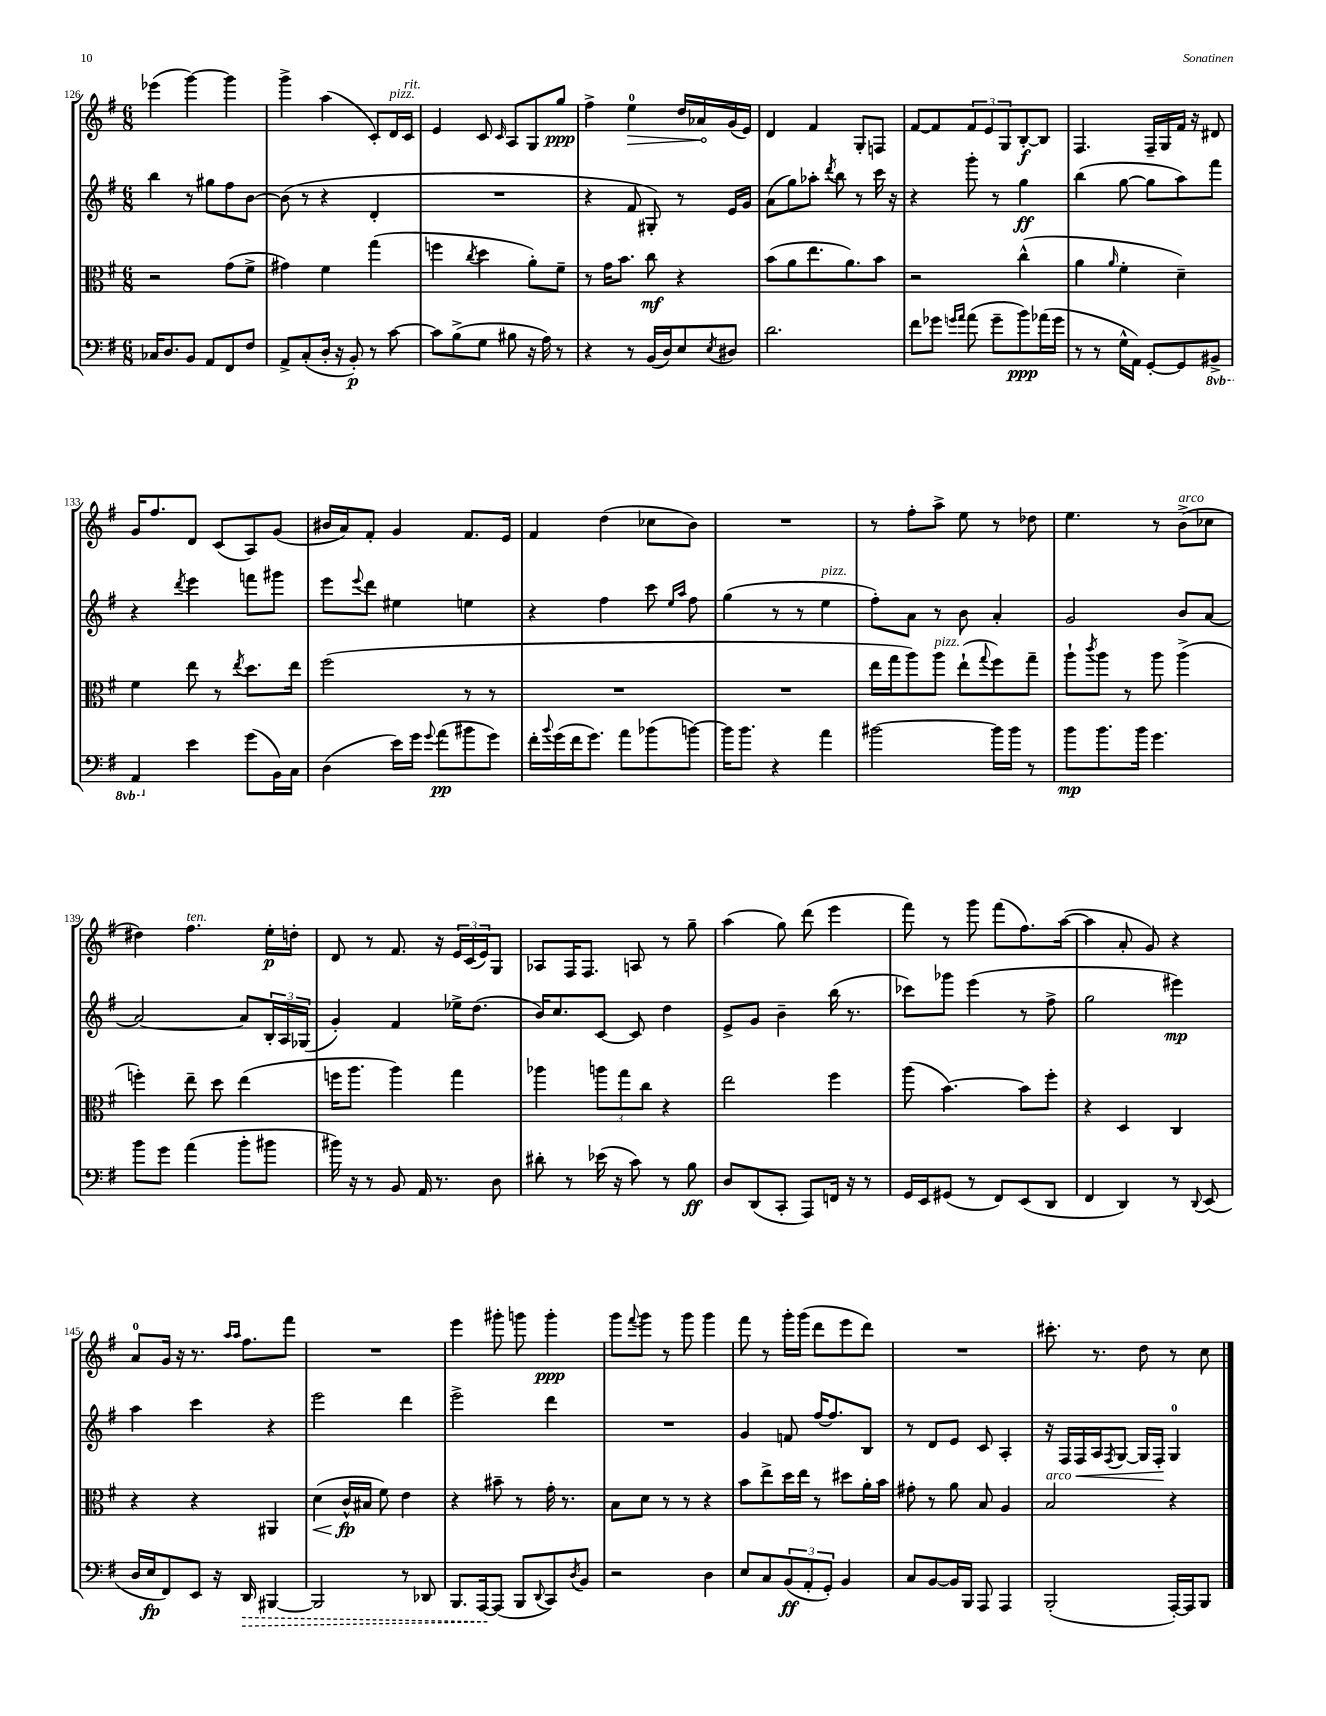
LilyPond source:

<<
\new StaffGroup <<
\new Staff = "s0" {
    \clef treble \key g \major \numericTimeSignature \time 6/8
    ees'''4( g'''4~) g'''4 |
    g'''4-> a''4( c'8-.) d'16^\markup { \italic "pizz." } c'16^\markup { \italic "rit." } |
    e'4 c'8 \grace { c'16 } a8 g8 g''8\ppp |
    fis''4-> \once \override Hairpin.circled-tip = ##t e''4-0\> d''16 aes'16\! g'16( e'16) |
    d'4 fis'4 g8-. f8 |
    fis'8~ fis'8 \tuplet 3/2 { fis'8 e'8 g8 } b8~-.\f b8 |
    fis4. fis16-- g16 fis'16 r16 dis'8 |
    g'16 fis''8. d'8 c'8( a8) g'8( |
    bis'16 a'16) fis'8-. g'4 fis'8. e'16 |
    fis'4 d''4( ces''8 b'8) |
    R2. |
    r8 fis''8-. a''8-> e''8 r8 des''8 |
    e''4. r8 b'8->^\markup { \italic "arco" }( ces''8 |
    dis''4) fis''4.^\markup { \italic "ten." } e''16-.\p d''16-. |
    d'8 r8 fis'8. r16 \tuplet 3/2 { e'16 c'16( e'16) } g8 |
    aes8 fis16 fis8. a8 r8 g''8-- |
    a''4( g''8) d'''8( e'''4 |
    fis'''8) r8 g'''8 fis'''8( fis''8.) a''16~( |
    a''4 a'8-. g'8) r4 |
    a'8-0 g'16 r16 r8. \grace { a''16 a''16 } fis''8. fis'''8 |
    R2. |
    e'''4 gis'''8-. g'''8 g'''4-.\ppp |
    g'''8 \appoggiatura { fis'''8 } g'''8 r8 g'''8 g'''4 |
    fis'''8 r8 g'''16-. g'''16( d'''8 e'''8 d'''8) |
    R2. |
    cis'''8.-. r8. d''8 r8 c''8 \bar "|." |
}
\new Staff = "s1" {
    \clef treble \key g \major \numericTimeSignature \time 6/8
    b''4 r8 gis''8 fis''8 b'8~ |
    b'8( r8 r4 d'4-. |
    R2. |
    r4 fis'8 gis8-.) r8 e'16 g'16 |
    a'8( g''8) aes''8-. \acciaccatura { d'''8 } b''8 r8 c'''16 r16 |
    r4 g'''8-. r8 g''4\ff |
    b''4( g''8~ g''8 a''8) fis'''8 |
    r4 \acciaccatura { d'''8 } e'''4 f'''8 gis'''8 |
    e'''8 \appoggiatura { e'''8 } d'''8 eis''4 e''4 |
    r4 fis''4 c'''8 \grace { e''16 a''16 } fis''8 |
    g''4( r8 r8 e''4^\markup { \italic "pizz." } |
    fis''8-.) a'8 r8 b'8 a'4-. |
    g'2 b'8 a'8~ |
    a'2~ a'8 \tuplet 3/2 { b16-. a16 ges16( } |
    g'4-.) fis'4 ees''16-> d''8.( |
    b'16) c''8. c'8~ c'8 d''4 |
    e'8-> g'8 b'4-- b''16( r8. |
    ces'''8) ges'''8 e'''4( r8 fis''8-> |
    g''2 eis'''4\mp) |
    a''4 c'''4 r4 |
    e'''2 d'''4 |
    e'''2-> d'''4 |
    R2. |
    g'4 f'8 fis''16~ fis''8. b8 |
    r8 d'8 e'8 c'8 a4-. |
    r16 fis16 fis16\< a16 \acciaccatura { fis8 } g8~ g16 fis16-.\! g4-0 \bar "|." |
}
\new Staff = "s2" {
    \clef alto \key g \major \numericTimeSignature \time 6/8
    r2 g'8( fis'8-> |
    gis'4) fis'4 g''4( |
    f''4 \acciaccatura { c''8 } d''4 a'8-.) fis'8-- |
    r8 g'16 b'8. c''8\mf r4 |
    b'8( a'8 e''8. a'8.) b'8 |
    r2 c''4-^( |
    a'4 \grace { a'16 } fis'4-. d'4--) |
    fis'4 e''8 r8 \acciaccatura { e''8 } d''8. e''16 |
    fis''2( r8 r8 |
    R2. |
    R2. |
    e''16 g''16 a''8) a''8^\markup { \italic "pizz." } e''8-!( \appoggiatura { g''8 } fis''8) g''8-- |
    a''8-! \acciaccatura { c'''8 } a''8 r8 a''8 a''4->( |
    f''4-.) e''8-- d''8 e''4( |
    f''16 a''8. a''4) g''4 |
    aes''4 \tuplet 3/2 { a''8 g''8 c''8 } r4 |
    e''2 fis''4 |
    a''8( b'4.~) b'8 fis''8-. |
    r4 d4 c4 |
    r4 r4 ais,4 |
    d'4\<( c'16-^\fp\! bis16 fis'8) e'4 |
    r4 bis'8-- r8 g'16-. r8. |
    b8 d'8 r8 r8 r4 |
    b'8 e''8-> d''16 e''16 r8 dis''8 a'16-. b'16 |
    gis'8-. r8 a'8 b8 a4 |
    b2^\markup { \italic "arco" } r4 \bar "|." |
}
\new Staff = "s3" {
    \clef bass \key g \major \numericTimeSignature \time 6/8 \set Staff.ottavationMarkups = #ottavation-simple-ordinals
    ces16 d8. b,8 a,8 fis,8 fis8 |
    a,8-> c8-.( d16-. r16 b,8-.\p) r8 c'8~ |
    c'8 b8->( g8 bis8 r16 a16) r8 |
    r4 r8 b,16( d16) e8 \acciaccatura { e8 } dis8 |
    d'2. |
    fis'8 ges'8 \grace { g'16 a'16 } a'8( g'8-- b'8\ppp) aes'16( g'16 |
    r8 r8 g16-^ a,16) g,8~-. g,8 \ottava #-1 bis,,8-> |
    a,,4 \ottava #0 e'4 g'8( b,16) c16 |
    d4( e'16) g'16 \appoggiatura { g'8 } a'8\pp( bis'8 g'8) |
    fis'16-. \appoggiatura { b'8 } g'16( fis'16 g'8.) a'8 bes'8( b'8~) |
    b'16 b'8. r4 a'4 |
    bis'2~ bis'16 bis'16 r8 |
    b'8\mp b'8. b'16 g'4. |
    b'8 g'8 a'4( b'8-. bis'8 |
    bis'16) r16 r8 b,8 a,16 r8. d8 |
    dis'8-. r8 ees'16( r16 c'8) r8 b8\ff |
    d8 d,8( c,8-. a,,8) f,16 r16 r8 |
    g,16 e,16 gis,8( r8 fis,8) e,8( d,8 |
    fis,4 d,4) r8 \appoggiatura { d,8 } e,8( |
    d16 e16\fp fis,8) e,8 r16 \once \override Hairpin.style = #'dashed-line d,16\> bis,,4~ |
    bis,,2 r8 des,8 |
    b,,8. a,,16~\! a,,8( b,,8 \appoggiatura { d,8 } c,8) \acciaccatura { d8 } b,8 |
    r2 d4 |
    e8 c8 \tuplet 3/2 { b,8\ff( a,8-. g,8-.) } b,4 |
    c8 b,8~ b,16 b,,16 a,,8 a,,4 |
    b,,2-.( a,,16~-.) a,,16 b,,8 \bar "|." |
}
>>
>>
\layout { \context { \Score currentBarNumber = #126 } }
